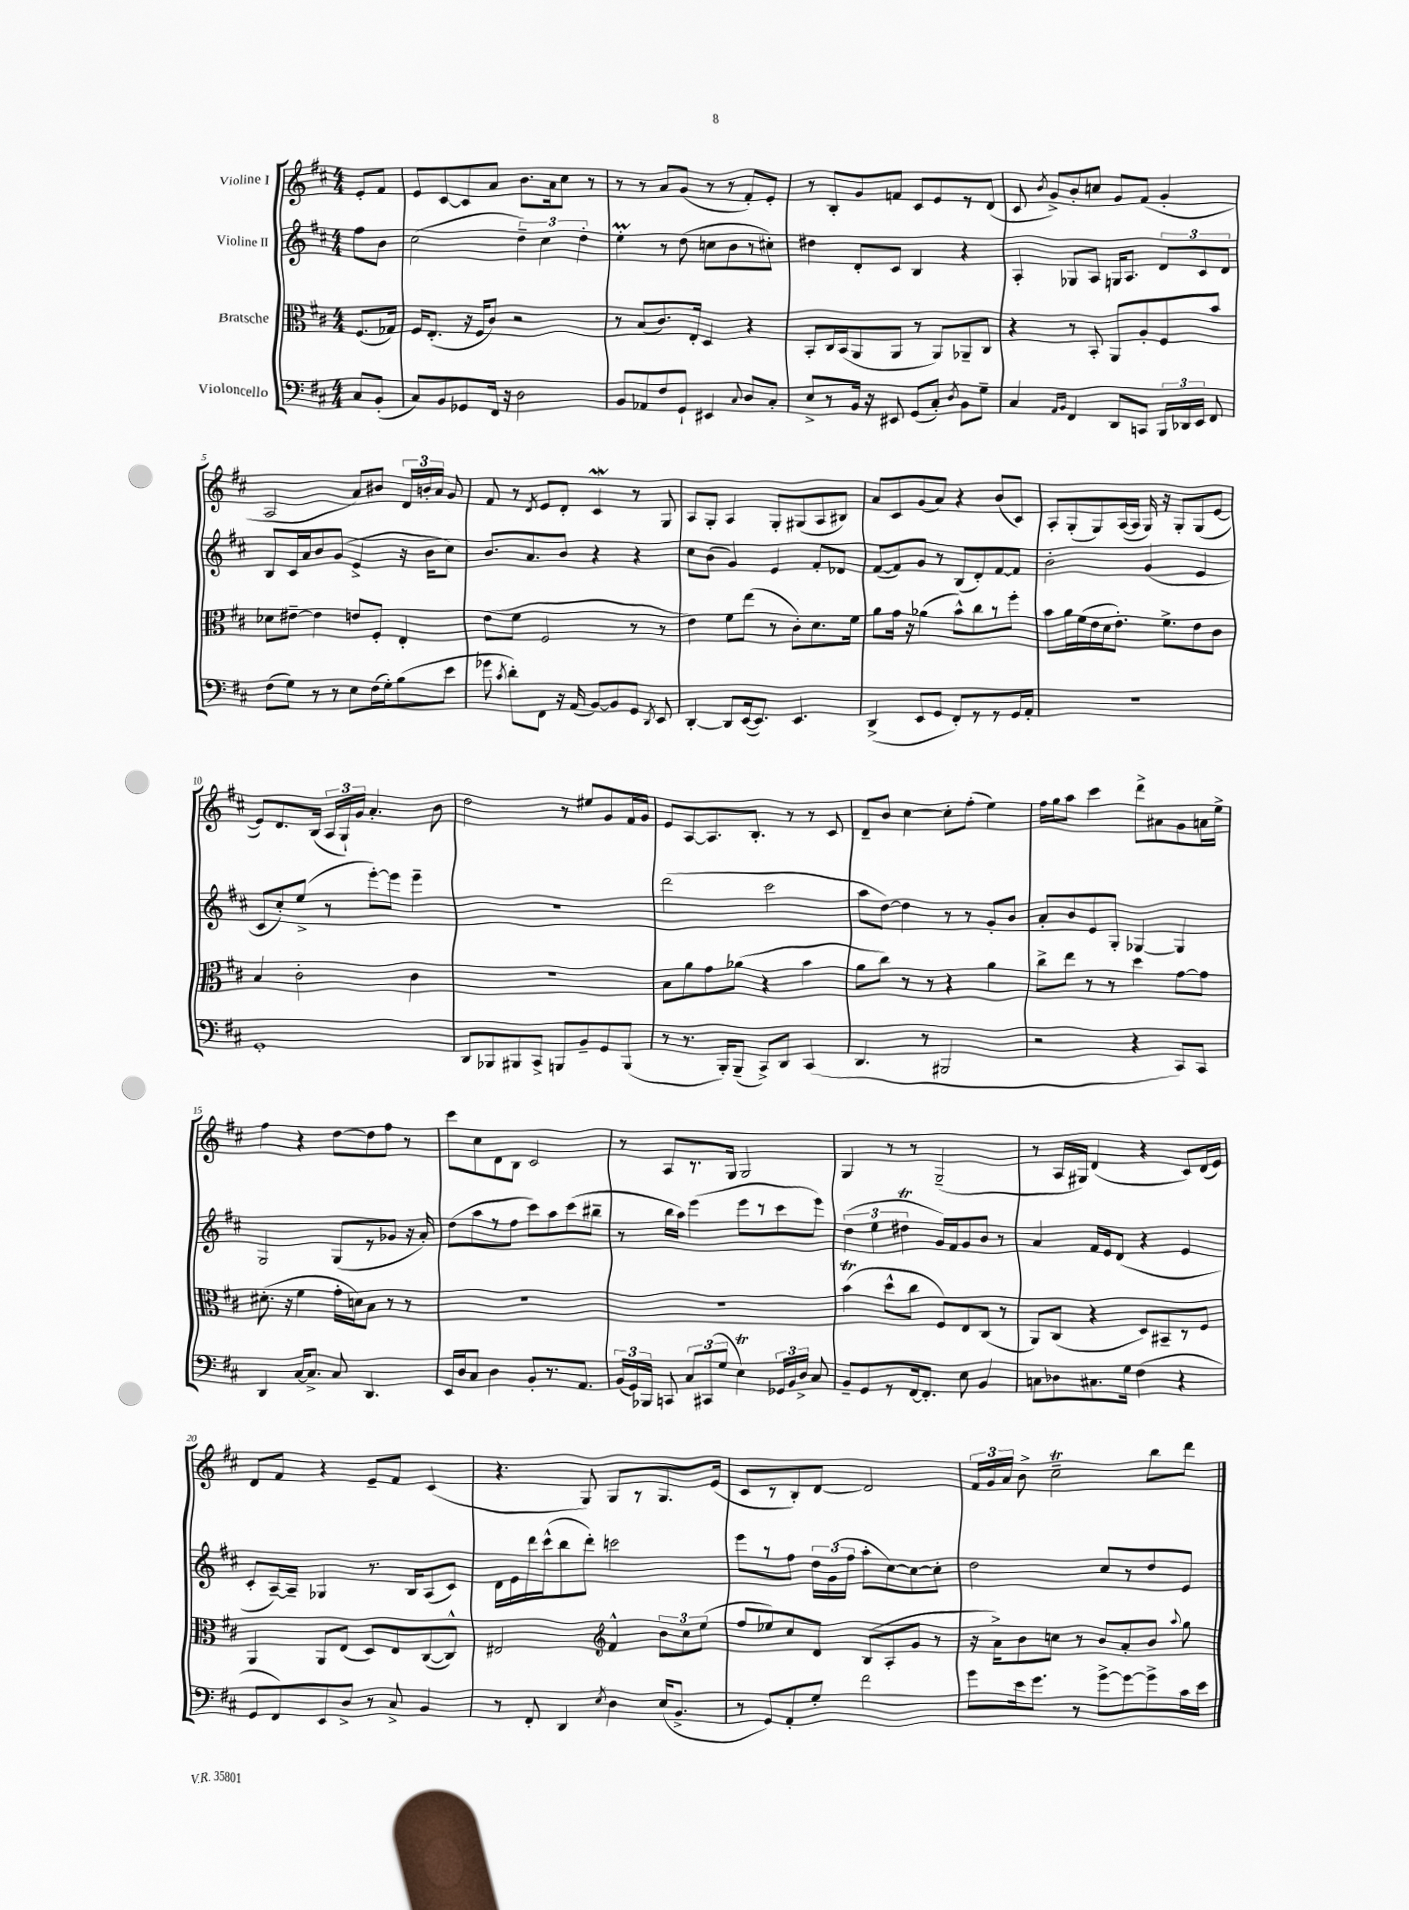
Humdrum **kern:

**kern	**kern	**kern	**kern
*staff4	*staff3	*staff2	*staff1
*clefF4	*clefC3	*clefG2	*clefG2
*k[f#c#]	*k[f#c#]	*k[f#c#]	*k[f#c#]
*M4/4	*M4/4	*M4/4	*M4/4
8C#/L	(8.F#/L	8ff#\L	8e'/L
(8BB'/J	.	8b\J	8f#/J
.	16G-/Jk)	.	.
=	=	=	=
8C#/L)	16F#/LK	(2cc#\	8e/L
.	(8.E'/J	.	.
8BB/	.	.	[8c#/
8GG-/	16r	.	8c#/]
.	16F#/LK	.	.
16FF#/Jk	8c#/J)	.	8a/J
16r	.	.	.
2D\	2r	6dd~\)	8.b\L
.	.	6cc#\	.
.	.	.	16a\k
.	.	.	8cc#\J
.	.	6dd'\	.
.	.	.	8r
=	=	=	=
8BB/L	8r	4ee'\	8r
8AA-/	(8B/L	.	8r
8F#/	8.c#/)	8r	8a/L
8GG`/J	.	(8dd\	(8g/J
.	16E'/Jk	.	.
4EE#/	4D/	8cc\L	8r
.	.	8b\	8r
8qqC#/	.	.	.
8D/L	4r	8r	8f#'/L)
8C#'/J	.	8cc#'\J)	8e'/J
=	=	=	=
8E^/L	8BB'/L	4dd#\	8r
8r	16C#/L	.	8B'/L
.	(16BB/J	.	.
16BB/Jk	8AA/	8d'/L	8g/
16r	.	.	.
8EE#/	8AA/J	8c#/J	8f/J
(8GG/L	8r	4B/	8c#/L
8C#'/J)	8AA/L)	.	8e/
8qD/	.	.	.
8BB\L	8AA-~/	4r	8r
8G~\J	8C#/J	.	(8d/J
=	=	=	=
4C#/	4r	4A'/	8c#/
.	.	.	8qb/
.	.	.	8g^/L)
16qqAA/LL	.	.	.
16qqBB/JJ	.	.	.
4FF#/	8r	8G-/L	8b'/
.	8BB'/	8A/J	8cc/J
8DD/L	8AA/L	16G/LK	8g/L
.	.	8.A/J	.
8CC/J	8A'/	.	(8f#/J
24BBB/LL	8F#/	12d/L	4g'/
24DD-/	.	.	.
24EE/JJ	.	12c#/	.
8FF#/	8b/J	.	.
.	.	12d/J	.
=	=	=	=
(8F#\L	8d-\L	8B/L	2A/
8G\J)	[8e#~\J	16c#/L	.
.	.	16a/J	.
8r	4e#\]	8b/	.
8r	.	(8g/J	.
8E\L	8e/L	4e^/	8a/L)
(16F#\L	8F#'/J	.	8b#/J
16G'\J)	.	.	.
(8B\	4E'/	16r	24d/LL
.	.	.	24b'/
.	.	16b\LK	.
.	.	.	24a/JJ
8e\J	.	8cc#\J)	8g/
=	=	=	=
8g-\	(8e\L	8.b/L	8f#/
8qc#/	.	.	.
8d'\L)	8f#\J	.	8r
.	.	8.a/	.
.	.	.	8qd/
8FF#\J	2F#/	.	8e/L
16r	.	8b/J	8d'/J
(16AA/	.	.	.
[8BB/L)	.	4r	4c#/
8BB/]	.	.	.
8GG/J	8r	4r	8r
8qDD/	.	.	.
8EE/	8r	.	8G/
=	=	=	=
[4DD'/	4e\)	8cc#\L	8A/L
.	.	(8b\J	8G'/J
8DD/]L	8f#\L	4g/)	4A/
([16EE/k	(8ee\J	.	.
8.EE/]J)	.	.	.
.	8r	4e/	8G'/L
4.EE/	8c#'\L)	.	(8G#/
.	8.d\	8f#'/L	8A/
.	.	8d-/J	8B#/J)
.	16f#\Jk	.	.
=	=	=	=
(4DD^/	8a\L	([8f#/L	8a/L
.	16g\Jk	8f#/])	8c#/
.	16r	.	.
8EE/L	(4a-\	8g/J	(8g/
8GG/J	.	8r	8a/J)
8FF#'/L)	8b^^\L)	(8B/L	4r
8r	8cc#\	8d'/)	.
8r	8r	[8f#/	(8b/L
16GG/L	8ff#'\J	8f#/]J	8c#/J)
16AA'/JJ	.	.	.
=	=	=	=
1r	8b\L	2b'\	8A'/L
.	16a\L	.	(8G'/
.	(16f#\	.	.
.	16e\	.	8G/)
.	16d\J	.	.
.	8.e'\J)	.	([16A/L
.	.	.	16A/]JJ
.	.	(4g/	16G/)
.	8.f#^\L	.	16r
.	.	.	8G'/L
.	8e\	4e/	(8G/
.	8c#\J	.	[8e/J
=	=	=	=
1GG'	4B/	8c#/L	8e/]L)
.	.	8cc#'/)	8.d/
.	2c#'\	(8ee^/J	.
.	.	.	(16B/Jk
.	.	8r	24A/LL
.	.	.	24G`/)
.	.	.	24g/JJ
.	.	[8eee'\L)	4.a'/
.	.	8eee\]J	.
.	4c#\	4eee~\	.
.	.	.	8b\
=	=	=	=
8DD/L	1r	1r	2dd\
8BBB-/	.	.	.
8BBB#/	.	.	.
8CC#^/J	.	.	.
8BBB/L	.	.	8r
8BB~/	.	.	8ee#/L
8GG/	.	.	8g/
(8BBB/J	.	.	16f#/L
.	.	.	16g/JJ
=	=	=	=
8r	8B\L	(2ddd\	8e/L
8.r	8a\	.	[8A/
.	8g\	.	8.A/]
16BBB'/LK)	.	.	.
(8BBB~/J	(8a-\J	.	.
.	.	.	8.B'/J
8CC#^/L)	4r	2ccc#\	.
8DD/J	.	.	8r
(4CC#/	4b\	.	8r
.	.	.	8c#/
=	=	=	=
4.DD/	8a\L	8aa\L	8d~/L
.	8cc#\J)	[8dd\J)	8b/J
.	8r	4dd\]	[4cc#\
8r	8r	.	.
2BBB#/	4r	8r	8cc#'\]L
.	.	8r	(8ff#'\J
.	4a\	8g'/L	4ee\)
.	.	8b/J	.
=	=	=	=
2r	8cc#^\L	8a'/L	16ff#\LL
.	.	.	16gg\J
.	8ee\J	8b/	8aa\J
.	8r	8e/	4ccc#\
.	8r	8G'/J	.
4r	4dd\	[4G-/	8ddd^\L
.	.	.	8a#\
8CC#/L)	[8g\L	4G-/]	8g\
8CC#/J	8g\]J	.	16a\L
.	.	.	16ee^\JJ
=	=	=	=
4DD/	(8.d#'\	2G/	4ff#\
.	16r	.	.
[16C#/LK	4f#\	.	4r
8.C#^/]J	.	.	.
8C#/	16g'\LL	(8G/L	[8dd\L
.	16d\J)	.	.
4.DD/	8B\J	8r	8dd\]
.	8r	8g-/J	8ff#\J
.	8r	16r	8r
.	.	16a'/)	.
=	=	=	=
16EE/LL	1r	(8dd\L	8ccc#\L
16D/J	.	.	.
8C#/J	.	8aa\	8cc#\
4D\	.	8r	8d\
.	.	8ff#\J	8B\J
8BB'/L	.	8ccc#\L)	2c#/
8.r	.	8aa\	.
.	.	(8ccc#\	.
8.AA/J	.	.	.
.	.	8bb#~\J	.
=	=	=	=
(24BB/LL	1r	8r	8r
24GG/)	.	.	.
24BBB-/JJ	.	.	.
8CC/	.	16bb\LL	8A/L
.	.	16aa\JJ)	.
12C#/L	.	(4eee\	8.r
(12CC#/	.	.	.
12G/J	.	.	.
.	.	.	16G/Jk
4E\)	.	8eee\L	2G/
.	.	8r	.
24GG-/LL	.	8ccc#\	.
24BB/	.	.	.
24D^/JJ	.	.	.
8C#/	.	8eee\J)	.
=	=	=	=
8BB~/L	(4b\	(6dd\	4G/
8GG/	.	.	.
.	.	6ee\	.
8r	8dd^^\L	.	8r
.	.	6dd#\	.
[16FF#/k	8cc#\J	.	8r
8.FF#'/]J	.	.	.
.	8F#/L)	16g/LL)	(2G~/
.	.	16f#/J	.
8E\	8E/	8g/	.
4BB/	(8C#/J	8b/J	.
.	8r	8r	.
=	=	=	=
8C\L	8AA/L)	4a/	8r
8D-\	(8C#/J	.	16A/LL
.	.	.	16G#/JJ)
8.C#\	4r	16f#/LL	(4d/
.	.	16e/J	.
.	.	(8d/J	.
16G\Jk	.	.	.
(4F#\	8D/L)	4r	4r
.	8BB#~/	.	.
4r	8r	4e/	8c#/L)
.	8F#/J	.	(16d/L
.	.	.	16e/JJ)
=	=	=	=
8GG/L	4AA/	8c#'/L	8d/L
8FF#/)	.	[16A~/L)	8f#/J
.	.	16A~/]JJ	.
8EE/	8AA/L	4G-/	4r
8D^/J	(8E/J	.	.
8r	8D/L)	8.r	8e~/L
8C#^/	8E/	.	8f#/J
.	.	16B/LK	.
4BB/	([8C#/	(8A/	(4c#/
.	8C#^^/]J)	8c#/J)	.
=	=	=	=
8r	2E#/	16d\LL	4.r
.	.	16e\	.
8FF#'/	.	16ddd\	.
.	.	(16ccc#^^\J	.
4DD/	.	8bb\	.
.	.	8ddd'\J)	8G/)
*	*clefG2	*	*
8qE/	.	.	.
4D\	4f#^^/	2ccc\	8G/L
.	.	.	8r
(16E/LK	12b\L	.	8.G/
8.BB^/J	.	.	.
.	12cc#\	.	.
.	(12ee\J	.	.
.	.	.	(16e/Jk
=	=	=	=
8r	8ff#/L	8eee\L	8c#/L
8GG/L)	8ee-/)	8r	8r
8AA'/	8cc#/	8ff#\J	8B'/)
8G'/J	8d/J	24dd\LL	[8d/J
.	.	(24g\	.
.	.	24ff#\JJ	.
2f#\	(8B/L	8aa'\L	2d/]
.	8A'/	[8cc#\)	.
.	8g/J	8cc#\_	.
.	8r	8cc#'\]J	.
=	=	=	=
8g\L	16r	2dd\	24f#/LL
.	.	.	24g/
.	16a^\LK)	.	.
.	.	.	24a/JJ
16e\k	8b\	.	8b^\
8.g\J	.	.	.
.	8cc\J	.	2cc#~\
8r	8r	.	.
[8g^\L	8b/L	8cc#/L	.
8g\_	8a'/	8r	.
8g^\]	8b/J	8dd/	8bb\L
.	8qqaa/	.	.
16c#\L	8gg\	8e/J	8ddd\J
16e\JJ	.	.	.
==	==	==	==
*-	*-	*-	*-
